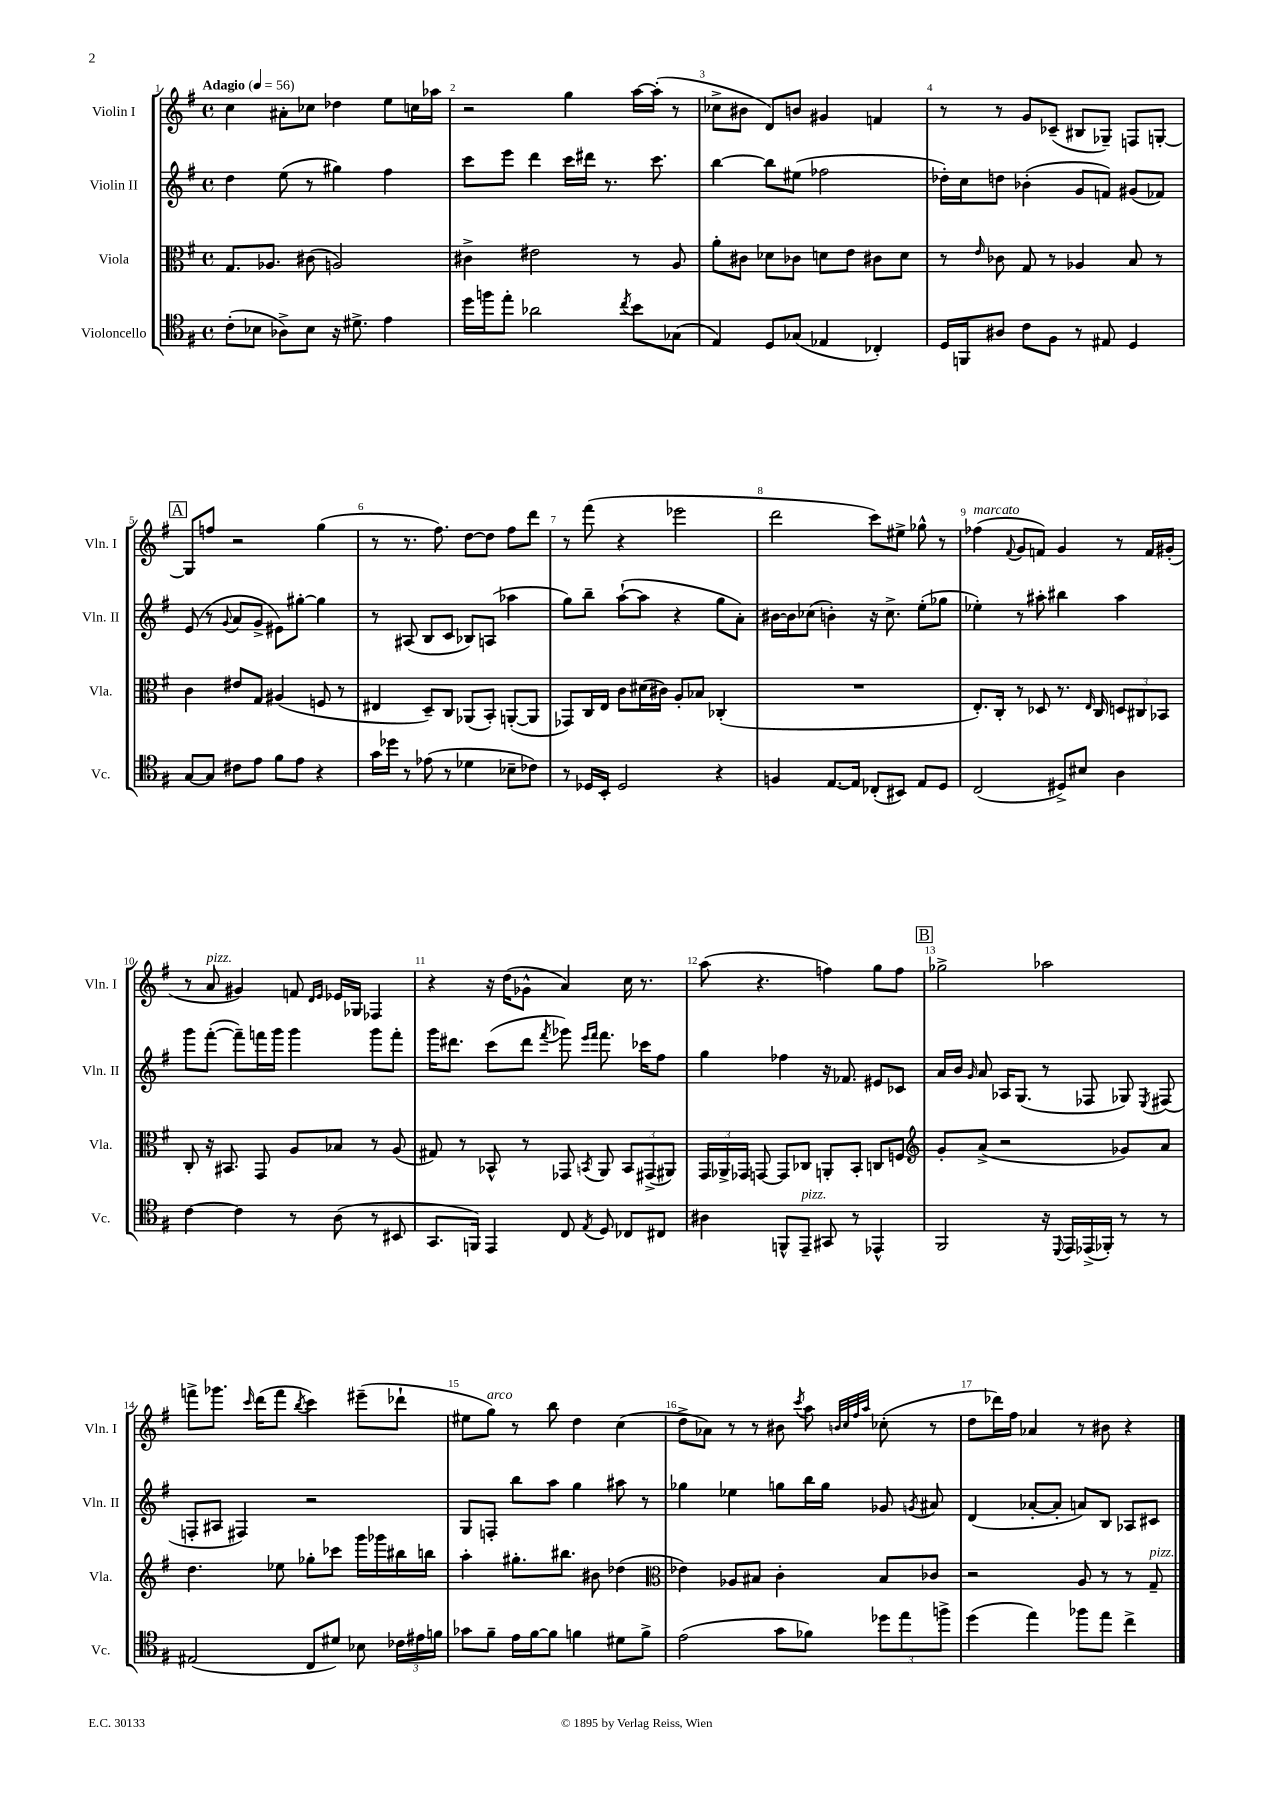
<<
\new StaffGroup <<
\new Staff = "s0" \with { instrumentName = "Violin I" shortInstrumentName = "Vln. I" } {
    \clef treble \key g \major \defaultTimeSignature \time 4/4 \tempo "Adagio" 4 = 56
    \autoBeamOff c''4 ais'8[-. ces''8] des''4 e''8[ c''16 aes''16] |
    r2 g''4 a''16[~ a''16]-.( r8 |
    ces''8[-> bis'8] d'8[) b'8] gis'4 f'4 |
    r8 r8 g'8[ ces'8]--( bis8[ ges8]--) f8[ g8]~-. |
    \mark \markup { \box "A" } g8[ f''8] r2 g''4( |
    r8 r8. fis''8.) d''8[~ d''8] fis''8[ d'''8] |
    r8 fis'''8( r4 ees'''2 |
    d'''2 c'''8[) eis''8]-> ges''8-^ r8 |
    fes''4^\markup { \italic "marcato" }( \appoggiatura { fis'8 } g'8[ f'8]) g'4 r8 f'16[ gis'16]-.( |
    r8 a'8^\markup { \italic "pizz." } gis'4) f'8 \grace { d'16[ e'16] } ees'16[ ges16] fes4 |
    r4 r16 d''16[( ges'8]-^ a'4) c''16 r8. |
    a''8( r4. f''4) g''8[ f''8] |
    \mark \markup { \box "B" } ges''2-> aes''2 |
    f'''8[-> ges'''8.] \grace { c'''16 } d'''16[( f'''8] \acciaccatura { b''8 } c'''4) eis'''8[--( des'''8]-! |
    eis''8[ g''8]^\markup { \italic "arco" }) r8 b''8 d''4 c''4( |
    d''8[-> aes'8]) r8 r8 bis'8 \acciaccatura { c'''8 } a''8 \grace { b'32[ c''32 fis''32 a''32] } ces''8-.( r8 |
    d''8[ des'''16) fis''16] aes'4 r8 bis'8 r4 \bar "|." |
}
\new Staff = "s1" \with { instrumentName = "Violin II" shortInstrumentName = "Vln. II" } {
    \clef treble \key g \major \defaultTimeSignature \time 4/4
    \autoBeamOff d''4 e''8( r8 gis''4) fis''4 |
    c'''8[ e'''8] d'''4 c'''16[ dis'''16] r8. c'''8. |
    b''4~ b''8[ eis''8]( fes''2 |
    des''16[-.) c''16 d''8] bes'4-.( g'8[ f'8]) gis'8[( fes'8]) |
    \mark \markup { \box "A" } e'8( r8 \appoggiatura { g'8 } a'8[ g'8]-> eis'8[) gis''8]~-. gis''4 |
    r8 ais8( b8[ c'8] bes8[) a8]( aes''4 |
    g''8[) b''8]-- a''8[~-!( a''8] r4 g''8[ a'8]-.) |
    bis'16[~ bis'16 ces''8]( b'4-.) r16 ces''8.-> e''8[-.( ges''8] |
    ees''4-.) r8 ais''8-. bis''4 ais''4 |
    g'''8[ fis'''8]~-.( fis'''8[--) f'''16 g'''16] g'''4 g'''8[ f'''8]-. |
    g'''16[ dis'''8.] c'''8[( dis'''8] \acciaccatura { fis'''8 } ges'''8) \grace { e'''16[ fis'''16] } fis'''8. ces'''16[ fis''8] |
    g''4 fes''4 r16 fes'8. eis'8[ ces'8] |
    \mark \markup { \box "B" } a'16[ b'16] \grace { g'16 } a'8 aes16[ g8.]( r8 fes8 ges8) \acciaccatura { e8 } fis8( |
    f8[-. ais8] fis4) r2 |
    g8[ f8]-. b''8[ a''8] g''4 ais''8 r8 |
    ges''4 ees''4 g''8[ b''16 g''16] ges'8 \acciaccatura { g'8 } ais'8 |
    d'4( aes'8[~-. aes'8]-. a'8[) b8] aes8[ cis'8] \bar "|." |
}
\new Staff = "s2" \with { instrumentName = "Viola" shortInstrumentName = "Vla." } {
    \clef alto \key g \major \defaultTimeSignature \time 4/4
    \autoBeamOff g8.[ aes8.] cis'8( a2) |
    cis'4-> eis'2 r8 a8 |
    a'8[-. cis'8] des'8[ ces'8] d'8[ e'8] cis'8[ d'8] |
    r8 \grace { e'16 } ces'8 g8 r8 aes4 b8 r8 |
    \mark \markup { \box "A" } c'4 eis'8[ g8] ais4( f8 r8 |
    eis4 d8[--) c8] aes,8[( b,8]-.) a,8[~-.( a,8] |
    ges,8[) c16 e16] c'8[ dis'16( cis'16]) a8[-. bes8] ces4-.( |
    R1 |
    e8.[-.) c16]-. r8 des8 r8. \grace { e16 } c16 \tuplet 3/2 { d8[ cis8 bes,8] } |
    c8-. r16 bis,8. g,8 a8[ bes8] r8 a8( |
    gis8) r8 bes,8-^ r8 ges,8 \acciaccatura { b,8 } a,8 \tuplet 3/2 { b,8[ gis,8->( ais,8]) } |
    \tuplet 3/2 { g,16[ aes,16-> ges,16] } g,8~ g,8[ ces8] a,8[-. b,8]-. c8[ f8] |
    \mark \markup { \box "B" } \clef treble g'8[-. a'8]->( r2 ges'8[) a'8] |
    d''4. ees''8 ges''8[-. ces'''8] g'''16[ ges'''16 bis''16 b''16] |
    a''4-. gis''8.[-. bis''8.] bis'8 des''4( |
    \clef alto ees'4) aes8[ bis8] c'4-. bis8[ ces'8] |
    r2 a8 r8 r8 g8--^\markup { \italic "pizz." } \bar "|." |
}
\new Staff = "s3" \with { instrumentName = "Violoncello" shortInstrumentName = "Vc." } {
    \clef tenor \key g \major \defaultTimeSignature \time 4/4
    \autoBeamOff c'8[-.( bes8] aes8[->) bes8] r16 dis'8.-> e'4 |
    d''16[ f''16 e''8]-. aes'2 \acciaccatura { c''8 } b'8[ ges8]( |
    e4) d8[ ges8]( ees4 ces4-.) |
    d16[ f,16 ais8] c'8[ fis8] r8 eis8 d4 |
    \mark \markup { \box "A" } g8[~ g8] cis'8[ e'8] fis'8[ e'8] r4 |
    g'16[ des''16] r8 ees'8( r8 des'4 bes8[-- ces'8]) |
    r8 des16[ b,16]-. des2 r4 |
    f4 e8.[~ e16] ces8[-.( bis,8]) e8[ d8] |
    c2( dis8[->) bis8] a4 |
    c'4~ c'4 r8 a8( r8 bis,8 |
    g,8.[ f,16]) e,4 c8 \acciaccatura { e8 } d8 ces8[ cis8] |
    ais4 f,8[-^ e,8]--^\markup { \italic "pizz." } gis,8 r8 ees,4-^ |
    \mark \markup { \box "B" } fis,2 r16 \appoggiatura { d,8 } e,16[ ees,16->( fes,16]-.) r8 r8 |
    eis2( c8[ dis'8]) bes8 \tuplet 3/2 { ces'16[ eis'16 f'16] } |
    ges'8[ fis'8]-- e'16[ fis'16~ fis'8] f'4 dis'8[ f'8]-> |
    e'2( g'8[ fes'8]) \tuplet 3/2 { des''8[ e''8 f''8]-> } |
    d''4( e''4) fes''8[ e''8] c''4-> \bar "|." |
}
>>
>>
\layout { \context { \Score \override BarNumber.break-visibility = ##(#f #t #t) barNumberVisibility = #all-bar-numbers-visible } }
